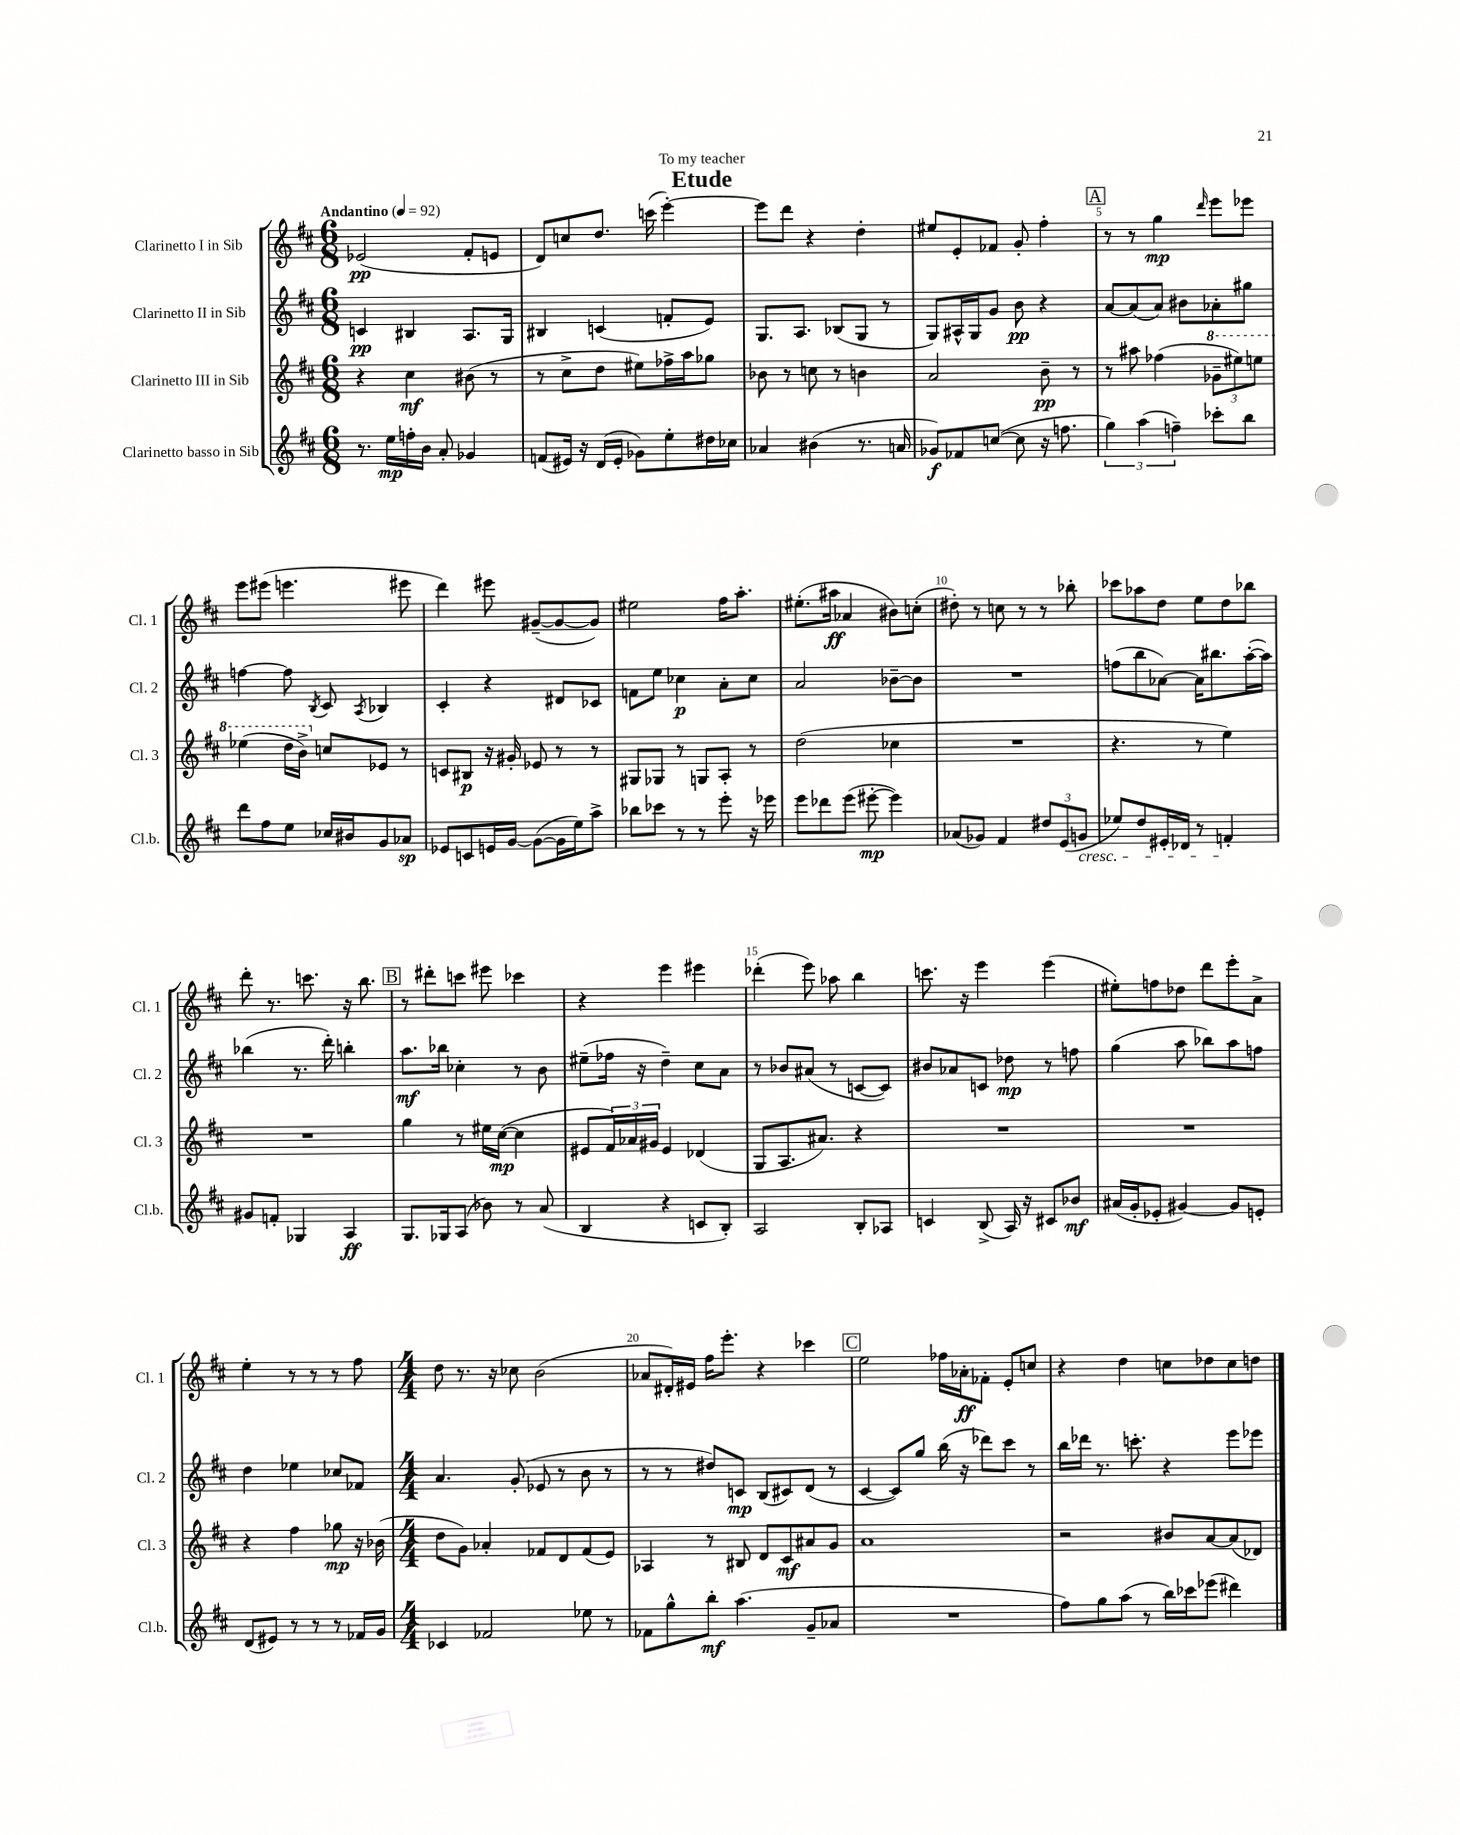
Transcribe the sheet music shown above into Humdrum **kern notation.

**kern	**kern	**kern	**kern
*staff4	*staff3	*staff2	*staff1
*clefG2	*clefG2	*clefG2	*clefG2
*k[f#c#]	*k[f#c#]	*k[f#c#]	*k[f#c#]
*M6/8	*M6/8	*M6/8	*M6/8
*MM92	*MM92	*MM92	*MM92
8.r	4r	4c	(2e-
16ee	.	.	.
16ff'	4cc#	4B#	.
16b	.	.	.
8a'	.	.	.
4g-	(8b#	8.A	8f#'
.	8r	.	8e
.	.	16G	.
=	=	=	=
(8f	8r	4B#	8d)
16e#)	8cc#^	.	8cc
16r	.	.	.
(16d	8dd	(4c	8.dd
16e#'	.	.	.
8g-)	8ee#)	.	.
.	.	.	(16ccc
8ee'	16ff-^	8f'	[4eee')
.	16aa	.	.
16dd#	8gg-	8e)	.
16cc-	.	.	.
=	=	=	=
4a-	8b-	8.G	8eee]
.	8r	.	8ddd
.	.	8.A	.
(4b#	8cc	.	4r
.	8r	(8B-	.
8.r	4b	8G	4dd'
.	.	8r	.
16a	.	.	.
=	=	=	=
8g-)	2a	8G)	8ee#
8f-	.	16A#^^	8e'
.	.	16G	.
([8cc	.	8g	8f-
8cc]	.	8b	8g'
16r	8b~	4r	4ff#'
8.ff	.	.	.
.	8r	.	.
=	=	=	=
6gg)	8r	[8a	8r
.	8aa#	(8a]	8r
(6aa	.	.	.
.	(4ff-	8a)	4gg
6ff~)	.	.	.
.	.	8b#	.
.	.	.	16qqddd
8ccc-'	12gg-~	8a-'	8eee
.	12eee#)	.	.
8bb	.	8gg#	8eee-
.	12eee	.	.
=	=	=	=
8ddd	(4eee-	[4ff	8eee
8ff#	.	.	(8eee#
8ee	16ddd	8ff]	4.eee
.	16bb^)	.	.
.	.	8qB	.
16cc-	8cc	8c#	.
16b#	.	.	.
.	.	8qA	.
8g	8e-	4B-	.
8a-	8r	.	8eee#
=	=	=	=
8e-	8c	4c#'	4ddd)
8c	8B#	.	.
16e	16r	4r	8eee#
[16g	16g#'	.	.
(8g_	8e-	.	([8g#~
16g]	8r	8d#	8g#_
16ee)	.	.	.
8aa^	8r	8c-	8g#])
=	=	=	=
8bb-	8G#	8f	2ee#
8ccc-	8G-	8ee	.
8r	8r	4cc-	.
8r	8G	.	.
8eee'	8A'	8a'	16ff#
.	.	.	8.aa'
16r	8r	8cc-	.
16eee-	.	.	.
=	=	=	=
8eee	(2dd	2a	(8.ee#'
8ddd-	.	.	.
.	.	.	16aa#
(8eee	.	.	4a-
[8eee#'	.	.	.
4eee#])	4cc-	[8b-~	8b#)
.	.	8b-]	(8cc'
=	=	=	=
(8a-	2.r	2.r	8dd#')
8g-)	.	.	8r
4f#	.	.	8cc
.	.	.	8r
12dd#	.	.	8r
(12e	.	.	.
.	.	.	8bb-'
12g	.	.	.
=	=	=	=
8ee-)	4.r	(8ff	8ccc-
8dd	.	8bb	8aa-
16e#'	.	[8a-)	8dd
16d-	.	.	.
8r	8r	16a-]	8ee
.	.	8.bb#	.
4f'	4ee)	.	8dd
.	.	([16aa'	8bb-
.	.	16aa])	.
=	=	=	=
8g#	2.r	(4bb-	8ddd'
8f'	.	.	8.r
4G-	.	8.r	.
.	.	.	8.ccc
.	.	16ddd')	.
4A	.	4bb'	16r
.	.	.	8.bb
=	=	=	=
8.G	4gg	8.aa	8r
.	.	.	8ddd#'
16G-	.	16bb-	.
(8A	8r	4cc-'	8ccc
8b-)	16ee#	.	8eee#
.	([16cc#	.	.
8r	4cc#]	8r	4ccc-
(8a	.	8b	.
=	=	=	=
4B	8e#	(8ee#~	4r
.	24f#)	16ff-	.
.	24a-	.	.
.	.	16r	.
.	24g#	.	.
4r	4e#	4dd~)	4eee
8c	(4d-	8cc#	4eee#
8B')	.	8a	.
=	=	=	=
2A	8G	8r	(4ddd-'
.	8.A	8b-	.
.	.	(8a#	8eee)
.	8.a#)	.	.
.	.	8r	8aa-
8B'	4r	[8c	4bb
8A-	.	8c])	.
=	=	=	=
4c	2.r	8b#	8.ccc
.	.	8a-	.
.	.	.	16r
(8B^	.	8c	4eee
16A)	.	8dd-	.
16r	.	.	.
8c#	.	8r	(4eee
8b-	.	8ff	.
=	=	=	=
(16a#	2.r	(4gg	8ee#')
16g'	.	.	.
8e-'	.	.	8ff
[4g#)	.	8aa	8dd-
.	.	8bb-)	8ddd
8g#]	.	8aa	8eee'
8e'	.	8ff	8a^
=	=	=	=
(8d	4r	4dd	4ee'
8e#)	.	.	.
8r	4ff#	4ee-	8r
8r	.	.	8r
8r	8gg-	8cc-	8r
16f-	16r	8f-	8ff#
16g	(16b-	.	.
=	=	=	=
*M4/4	*M4/4	*M4/4	*M4/4
4c-	8dd	4.a	8dd
.	8g)	.	8.r
2f-	4a-'	.	.
.	.	.	16r
.	.	(8g'	8cc-
.	8f-	8e-	(2b
.	8d	8r	.
8ee-	(8f-	8b	.
8r	8e)	8r	.
=	=	=	=
8f-	4A-	8r	8a-
8gg^^	.	8r	16d#')
.	.	.	16e#
8bb'	8r	8dd#)	16ff#
.	.	.	8.eee'
(4.aa	8B#	8c	.
.	8d	(8B	4r
.	8c#	8c#)	.
8g~	8a#	(8d	4ccc-
8a-	8g	8r	.
=	=	=	=
1r	1a	[4c#	2ee
.	.	8c#])	.
.	.	8gg	.
.	.	(16bb	16ff-
.	.	16r	16a-'
.	.	8ddd-)	8f-'
.	.	8ccc#	8e'
.	.	8r	8cc
=	=	=	=
8ff#)	2r	16bb	4r
.	.	16ddd-	.
8gg	.	8.r	.
(8aa	.	.	4dd
.	.	8.ccc'	.
8r	.	.	.
16bb)	8b#	4r	8cc
16ccc-	.	.	.
(8eee-	[8a	.	8dd-
4ddd#)	(8a]	8eee	8cc
.	8d-)	8eee-	8dd
==	==	==	==
*-	*-	*-	*-
